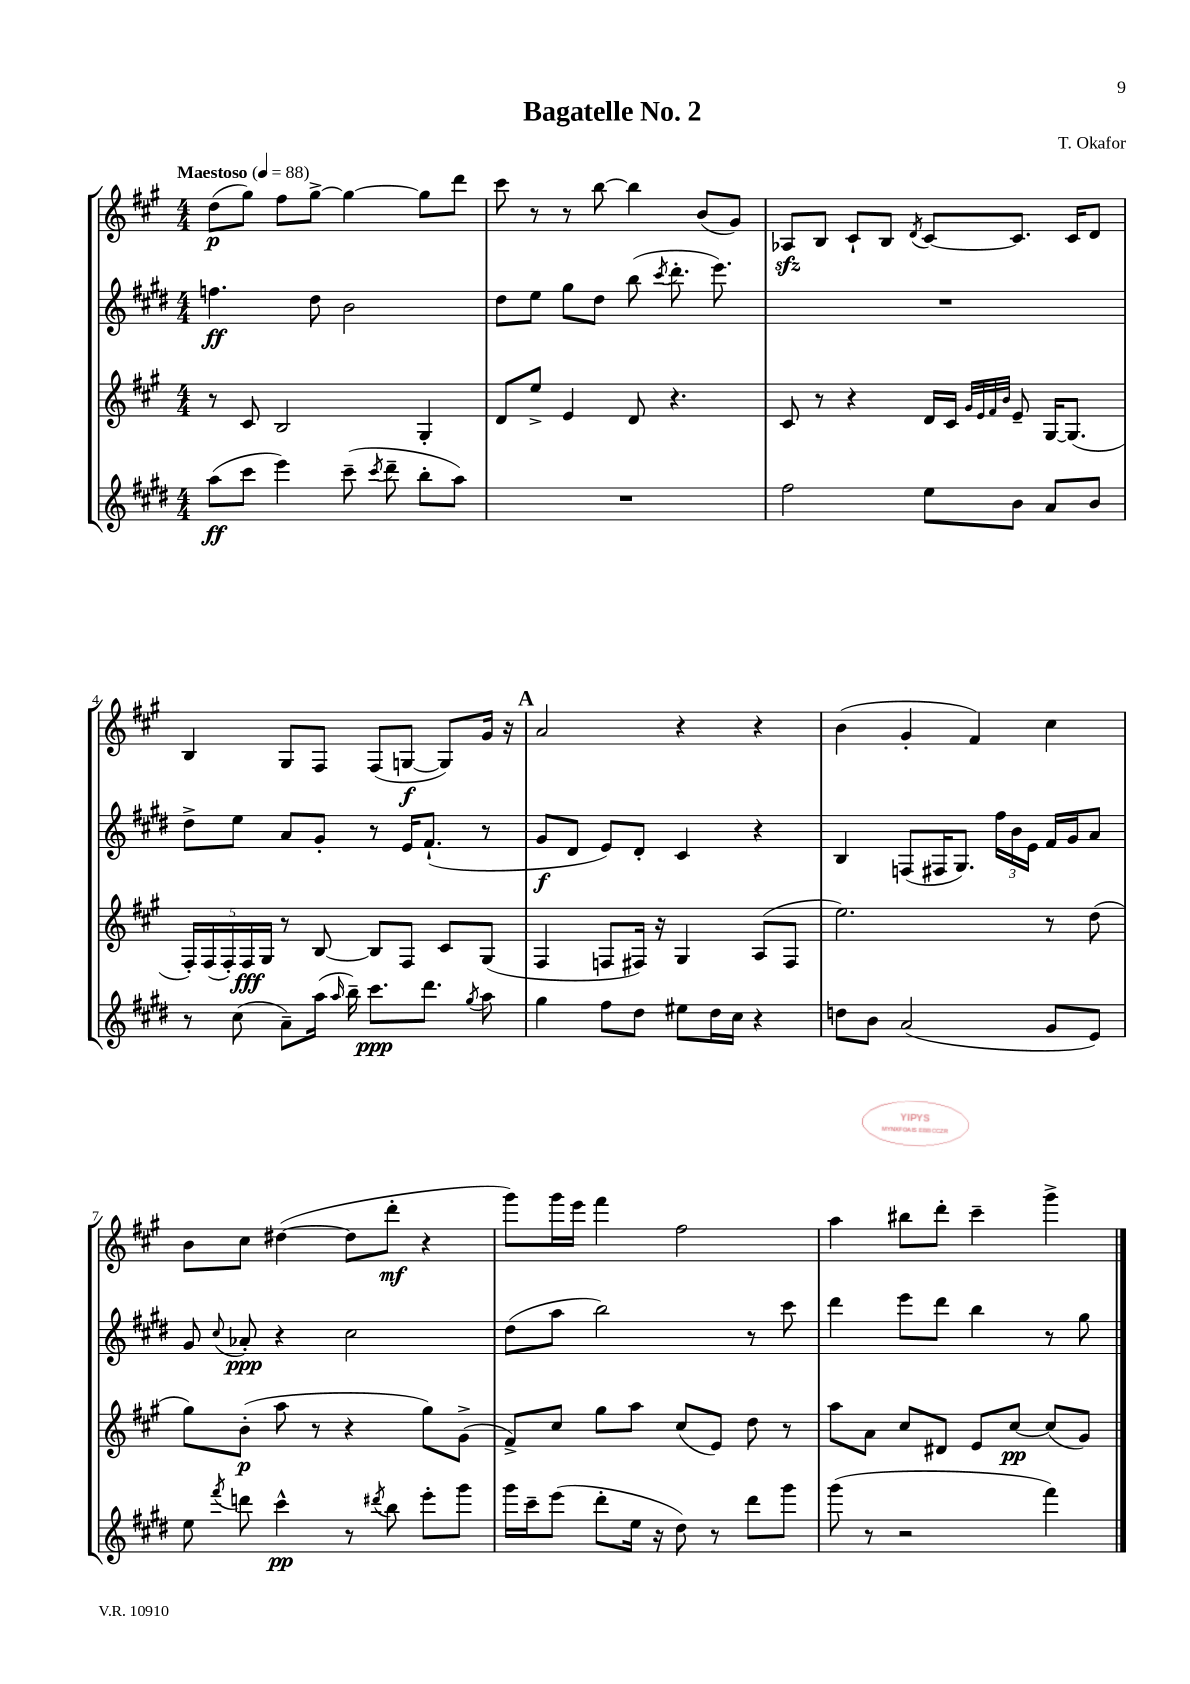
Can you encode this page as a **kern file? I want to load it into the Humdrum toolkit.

**kern	**kern	**kern	**kern
*staff4	*staff3	*staff2	*staff1
*clefG2	*clefG2	*clefG2	*clefG2
*k[f#c#g#d#]	*k[f#c#g#]	*k[f#c#g#d#]	*k[f#c#g#]
*M4/4	*M4/4	*M4/4	*M4/4
*MM88	*MM88	*MM88	*MM88
(8aa	8r	4.ff	(8dd
8ccc#	8c#	.	8gg#)
4eee)	2B	.	8ff#
.	.	8dd#	[8gg#^
(8ccc#~	.	2b	4gg#_
8qccc#	.	.	.
8ddd#~	.	.	.
8bb'	4G#'	.	8gg#]
8aa)	.	.	8ddd
=	=	=	=
1r	8d	8dd#	8ccc#
.	8ee^	8ee	8r
.	4e	8gg#	8r
.	.	8dd#	[8bb
.	8d	(8bb	4bb]
.	.	8qccc#	.
.	4.r	8.ddd#'	.
.	.	.	(8b
.	.	8.eee)	.
.	.	.	8g#)
=	=	=	=
2ff#	8c#	1r	8A-
.	8r	.	8B
.	4r	.	8c#`
.	.	.	8B
.	.	.	8qd
8ee	16d	.	[8c#
.	16c#	.	.
.	32qqg#	.	.
.	32qqe	.	.
.	32qqf#	.	.
.	32qqb	.	.
8b	8e~	.	8.c#]
8a	[16G#	.	.
.	(8.G#]	.	16c#
8b	.	.	8d
=	=	=	=
8r	20F#')	8dd#^	4B
.	(20F#	.	.
.	20F#')	.	.
(8cc#	.	8ee	.
.	20F#	.	.
.	20G#	.	.
8a~)	8r	8a	8G#
(16aa	[8B	8g#'	8F#
16qqaa	.	.	.
16bb~)	.	.	.
8.ccc#	8B]	8r	(8F#
.	8F#	16e	[8G
8.ddd#	.	(8.f#`	.
.	8c#	.	8G])
8qgg#	.	.	.
8aa	(8G#	8r	16g#
.	.	.	16r
=	=	=	=
4gg#	4F#	8g#	2a
.	.	8d#	.
8ff#	8F	8e)	.
8dd#	16F#)	8d#'	.
.	16r	.	.
8ee#	4G#	4c#	4r
16dd#	.	.	.
16cc#	.	.	.
4r	(8A	4r	4r
.	8F#	.	.
=	=	=	=
8dd	2.ee)	4B	(4b
8b	.	.	.
(2a	.	(8F	4g#'
.	.	16F#	.
.	.	8.G#)	.
.	.	.	4f#)
.	.	24ff#	.
.	.	24b	.
.	.	24e	.
8g#	8r	16f#	4cc#
.	.	16g#	.
8e)	(8dd	8a	.
=	=	=	=
8ee	8gg#)	8g#	8b
8qfff#	.	8qqcc#	.
8ddd	(8b'	8a-'	8cc#
4ccc#^^	8aa	4r	([4dd#
.	8r	.	.
8r	4r	2cc#	8dd#]
8qddd#	.	.	.
8bb	.	.	8ddd'
8eee'	8gg#)	.	4r
8ggg#	(8g#^	.	.
=	=	=	=
16ggg#	8f#^)	(8dd#	8ggg#)
16ccc#~	.	.	.
(8eee	8cc#	8aa	16ggg#
.	.	.	16eee
8ddd#'	8gg#	2bb)	4fff#
16ee	8aa	.	.
16r	.	.	.
8dd#)	(8cc#	.	2ff#
8r	8e)	.	.
8ddd#	8dd	8r	.
8ggg#	8r	8ccc#	.
=	=	=	=
(8ggg#	8aa	4ddd#	4aa
8r	8a	.	.
2r	8cc#	8eee	8bb#
.	8d#	8ddd#	8ddd'
.	8e	4bb	4ccc#~
.	[8cc#	.	.
4fff#)	(8cc#]	8r	4ggg#^
.	8g#)	8gg#	.
==	==	==	==
*-	*-	*-	*-
